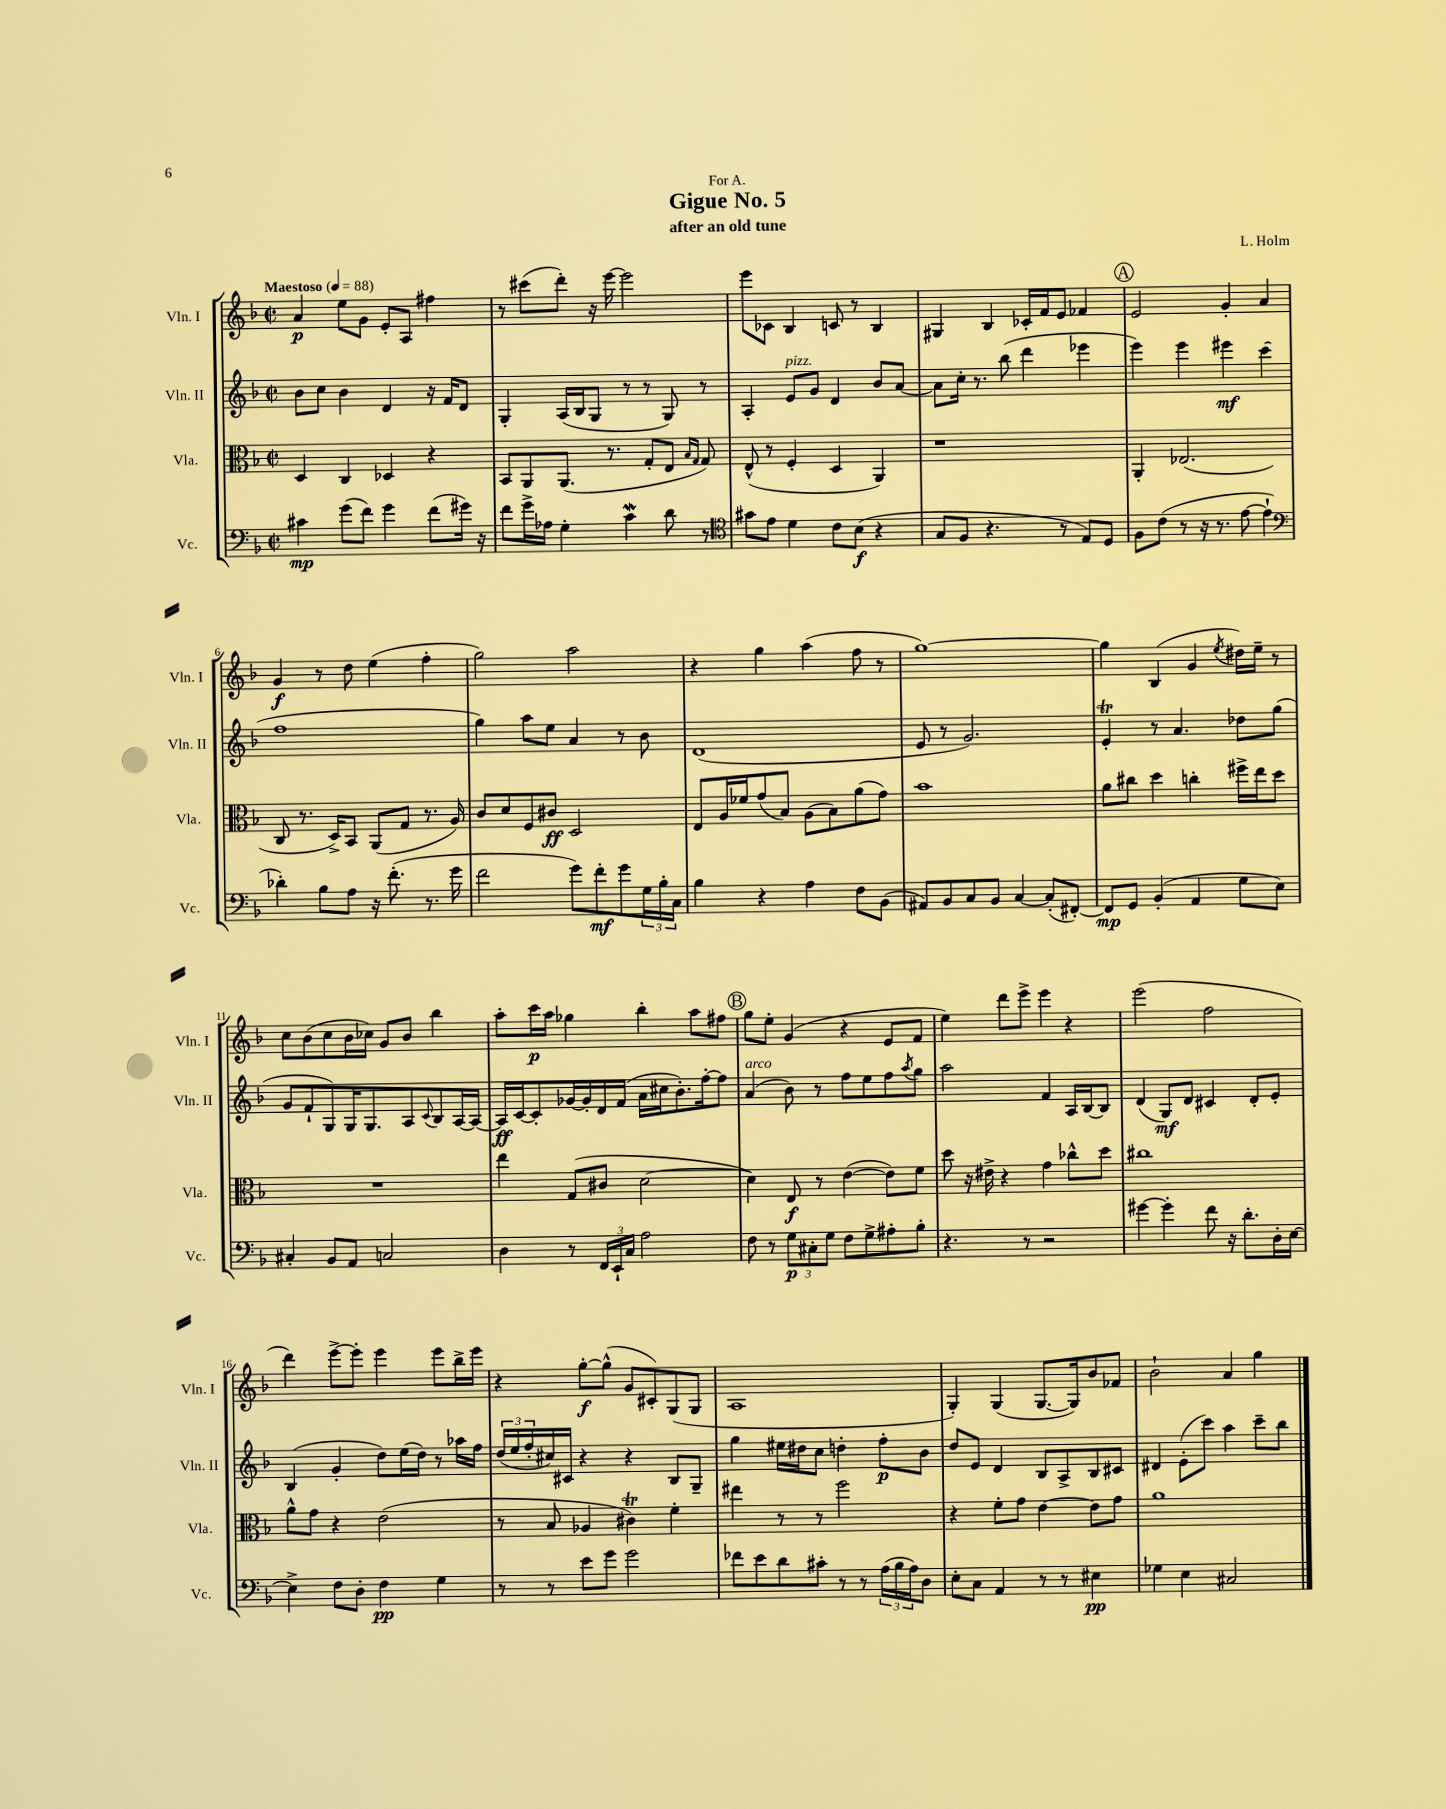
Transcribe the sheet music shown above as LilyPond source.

\header { title = "Gigue No. 5" composer = "L. Holm" subtitle = "after an old tune" dedication = "For A." }
<<
\new StaffGroup <<
\new Staff = "s0" \with { instrumentName = "Vln. I" shortInstrumentName = "Vln. I" } {
    \clef treble \key f \major \defaultTimeSignature \time 2/2 \tempo "Maestoso" 4 = 88
    a'4\p e''8 g'8 e'8-. a8 fis''4 |
    r8 cis'''8( d'''8-.) r16 e'''16~ e'''2 |
    e'''8 ces'8 bes4 c'8 r8 bes4 |
    gis4 bes4 ces'16-. f'16 e'8 fes'4 |
    \mark \markup { \circle "A" } e'2 g'4-. a'4 |
    g'4\f r8 d''8 e''4( f''4-. |
    g''2) a''2 |
    r4 g''4 a''4( f''8 r8 |
    g''1~) |
    g''4 bes4( g'4 \acciaccatura { e''8 } dis''16) e''16-- r8 |
    c''8 bes'8( c''8 bes'16 ces''16) g'8 bes'8 bes''4 |
    a''8-. c'''16\p a''16 ges''4 bes''4-. a''8 fis''8 |
    \mark \markup { \circle "B" } g''8 e''8-. g'4( r4 e'8 f'8 |
    e''4) d'''8 e'''8-> e'''4 r4 |
    e'''2( f''2 |
    d'''4) e'''8~-> e'''8-. e'''4 e'''8 bes''16-> e'''16 |
    r4 g''8~-.\f g''8-^( g'8 cis'8-.) g8( g8 |
    a1 |
    g4-.) g4( g8.~ g16) bes'8 fes'8 |
    bes'2-! a'4 g''4 \bar "|." |
}
\new Staff = "s1" \with { instrumentName = "Vln. II" shortInstrumentName = "Vln. II" } {
    \clef treble \key f \major \defaultTimeSignature \time 2/2
    bes'8 c''8 bes'4 d'4 r16 f'16 d'8 |
    g4-. a16( bes16 g8 r8 r8 g8) r8 |
    a4-. e'8^\markup { \italic "pizz." } g'8 d'4 bes'8 a'8~ |
    a'8 c''16-. r8. bes''8( d'''4 ees'''4 |
    \mark \markup { \circle "A" } e'''4) e'''4 eis'''4\mf c'''4( |
    f''1 |
    g''4) a''8 e''8 a'4 r8 bes'8 |
    d'1( |
    e'8 r8 g'2.) |
    e'4-.\trill r8 a'4. des''8 g''8( |
    g'8 f'8-! g8) g16 g8. a8 \appoggiatura { c'8 } bes8 a16~ a16~ |
    a16\ff c'16~ c'8-. ges'16~ ges'16-. d'16 f'16( a'16 cis''16 bes'8.-.) f''16~-. f''8 |
    \mark \markup { \circle "B" } a'4^\markup { \italic "arco" }( bes'8) r8 f''8 e''8 f''8 \acciaccatura { a''8 } g''8 |
    a''2 f'4 a16 bes16~ bes8 |
    d'4( g8\mf) d'8 cis'4 d'8-. e'8-. |
    bes4( g'4-. d''8) e''16( d''16) r8 aes''16 f''16 |
    \tuplet 3/2 { d''16( e''16 f''16-. } cis''16) cis'16 r4 r4 bes8 g8-- |
    g''4 eis''16 dis''16 c''8 d''4-. f''8-.\p bes'8 |
    d''8 e'8 d'4 bes8 a8-> bes8 cis'8 |
    dis'4 e'8-.( c'''8) a''4 c'''8-- bes''8 \bar "|." |
}
\new Staff = "s2" \with { instrumentName = "Vla." shortInstrumentName = "Vla." } {
    \clef alto \key f \major \defaultTimeSignature \time 2/2
    d4 c4 des4 r4 |
    bes,8 a,8 a,8.( r8. g8-. e8 \grace { bes16 g16 } g8) |
    e8-^( r8 f4-. d4 a,4) |
    r1 |
    \mark \markup { \circle "A" } a,4-. ees2.( |
    c8 r8. d16->) bes,8 a,8( g8 r8. a16) |
    c'8 d'8 f8 cis'8\ff d2 |
    e8 a16 fes'16 g'8( bes8) a8( bes8) a'8( g'8) |
    bes'1 |
    a'8 cis''8 d''4 c''4-. fis''16-> e''16 d''8 |
    R1 |
    e''4 g8( cis'8 d'2~ |
    \mark \markup { \circle "B" } d'4) e8\f r8 e'4~( e'8) f'8 |
    d''8 r16 eis'16-> r4 g'4 ces''8-^ d''8 |
    cis''1 |
    a'8-^ g'8 r4 e'2( |
    r8 bes8 aes4 cis'4\trill) f'4-. |
    eis''4 r8 r8 f''2 |
    r4 f'8-. g'8 e'4~ e'8 g'8 |
    a'1 \bar "|." |
}
\new Staff = "s3" \with { instrumentName = "Vc." shortInstrumentName = "Vc." } {
    \clef bass \key f \major \defaultTimeSignature \time 2/2
    cis'4\mp g'8( f'8) g'4 f'8( gis'16) r16 |
    f'8 g'16-> aes16 g4-. c'4\mordent d'8 r8 |
    \clef tenor gis'8 e'8 d'4 c'8 bes8\f( r4 |
    g8 f8 r4. r8 e8) d8 |
    \mark \markup { \circle "A" } f8 c'8( r8 r16 r8. e'8~ e'4-! |
    \clef bass des'4-.) bes8 a8 r16 f'8.-.( r8. g'16 |
    f'2 g'8) f'8-.\mf g'8 \tuplet 3/2 { g16 bes16-. c16 } |
    bes4 r4 a4 f8 bes,8( |
    ais,8) bes,8 c8 bes,8 c4~ c8-.( fis,8~-.) |
    fis,8\mp g,8 bes,4-.( a,4 g8 e8) |
    cis4-. bes,8 a,8 c2 |
    d4 r8 \tuplet 3/2 { f,16 e,16-! c16 } a2 |
    \mark \markup { \circle "B" } f8 r8 \tuplet 3/2 { g8\p cis8-. g8 } f8 g8-> ais8-. bes8-. |
    r4. r8 r2 |
    gis'4~ gis'4-. f'8 r16 d'8.-. d16-. e16~ |
    e4-> f8 d8-. f4\pp g4 |
    r8 r8 e'8 g'8 g'2 |
    fes'8 e'8 d'8 cis'8-. r8 r8 \tuplet 3/2 { a16( bes16 a16) } d8 |
    e8-. c8 a,4 r8 r8 eis4\pp |
    ges4 e4 cis2 \bar "|." |
}
>>
>>
